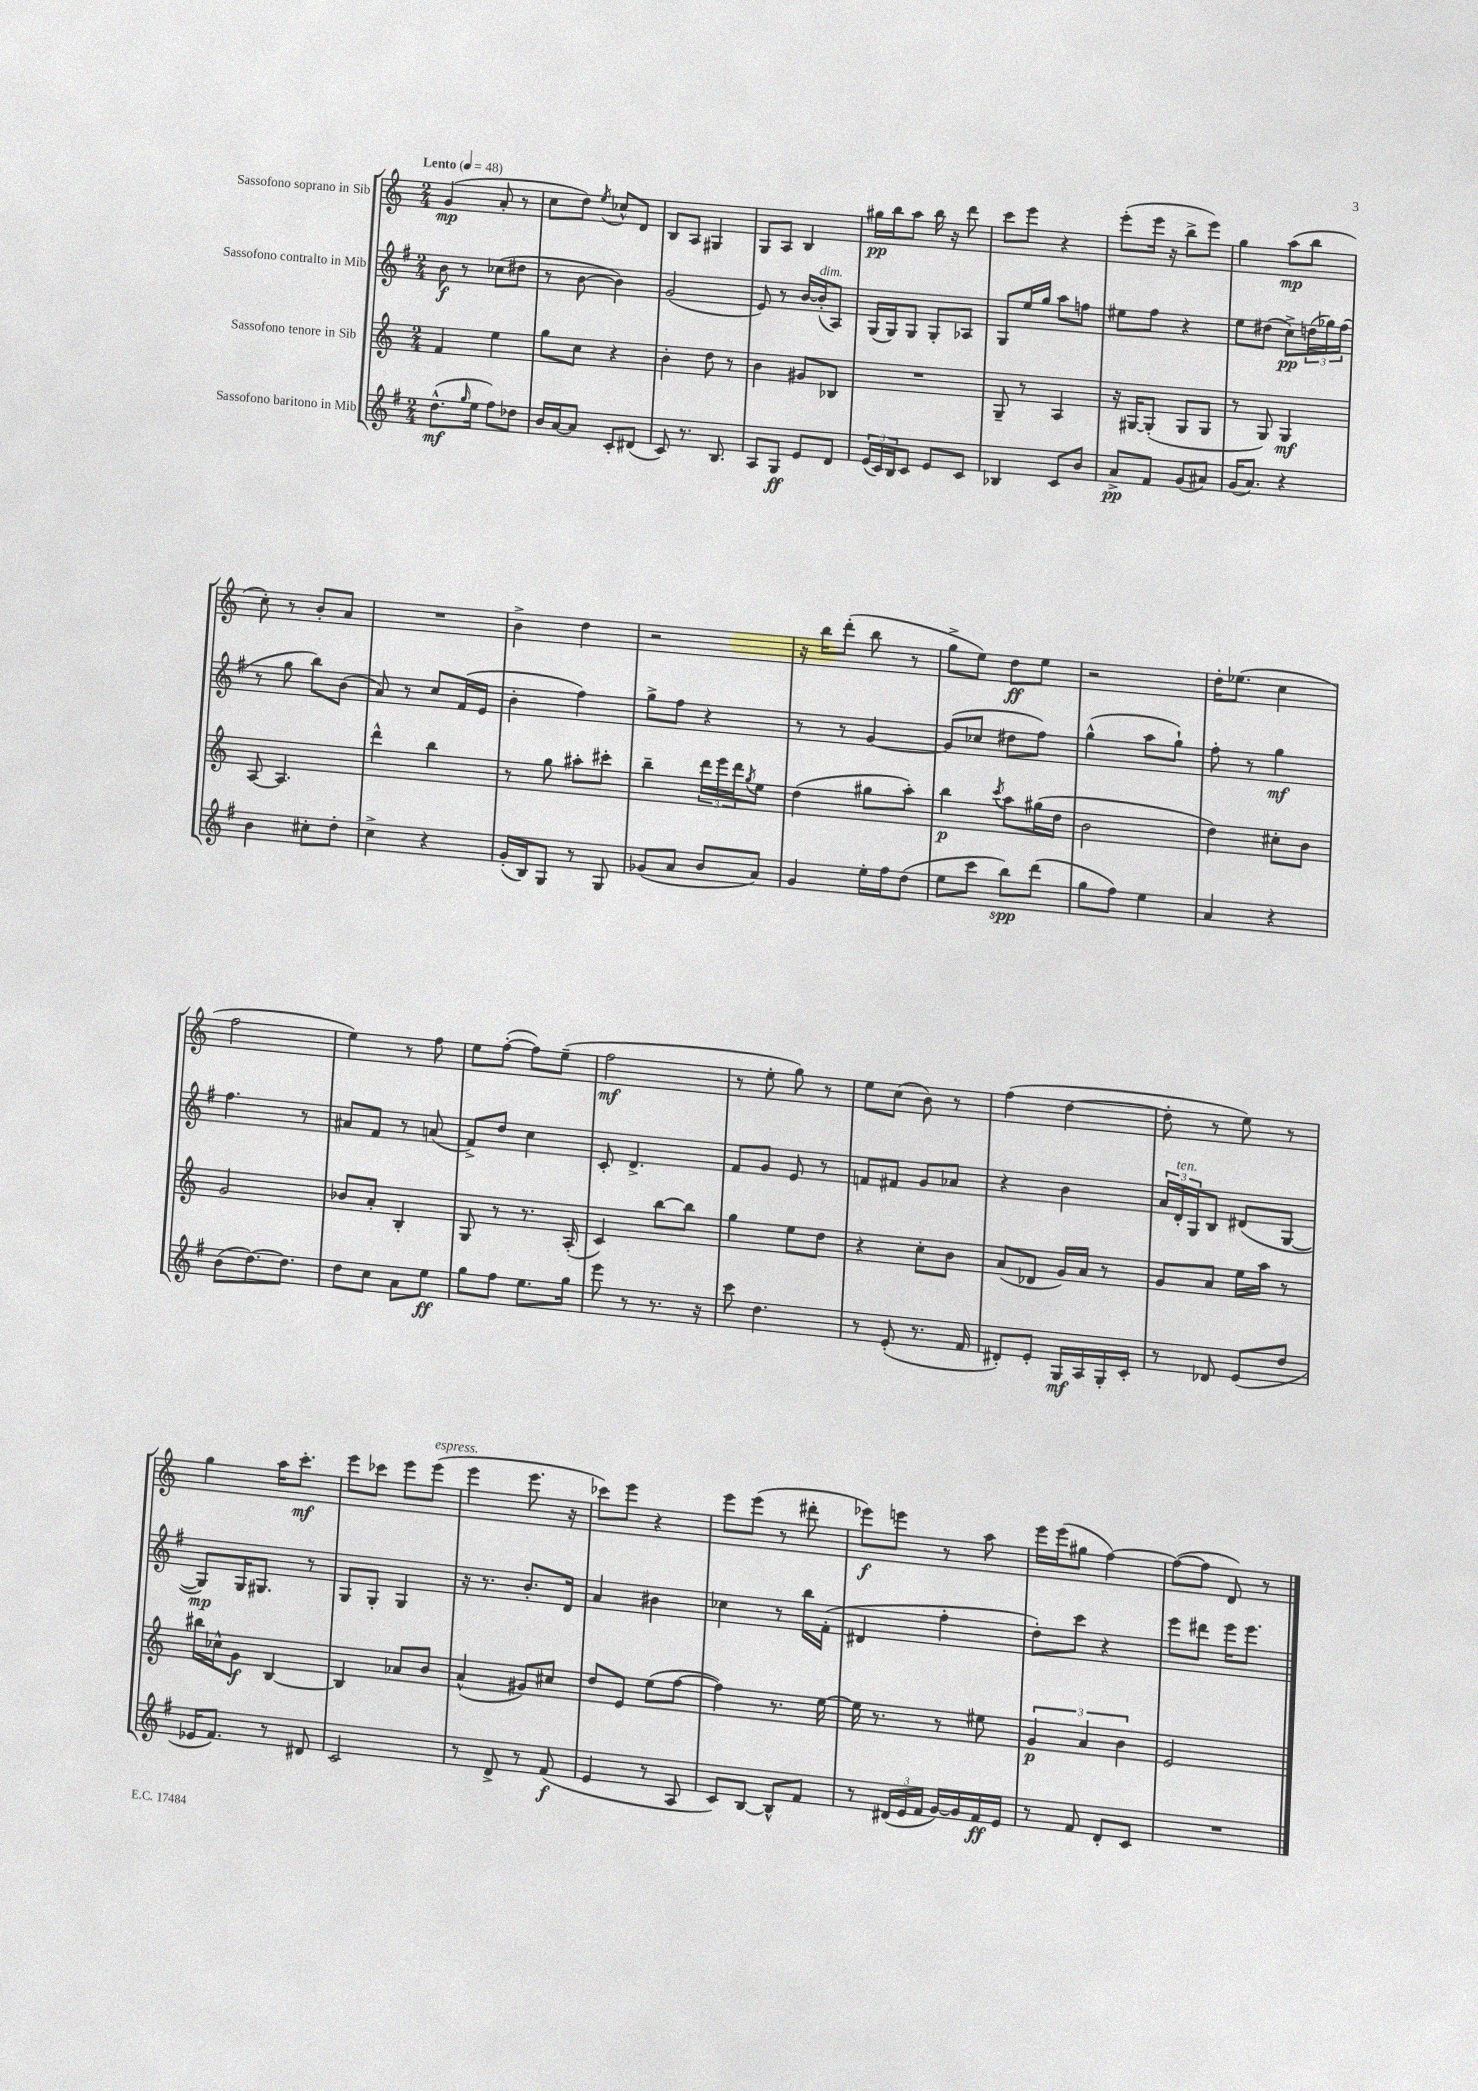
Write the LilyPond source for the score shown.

<<
\new StaffGroup <<
\new Staff = "s0" \with { instrumentName = "Sassofono soprano in Sib" } {
    \clef treble \key c \major \numericTimeSignature \time 2/4 \tempo "Lento" 4 = 48
    g'4\mp( a'8-. r8 |
    c''8 d''8) \acciaccatura { e''8 } ces''8-^ d'8 |
    b8 a8 gis4 |
    g8 a8 b4 |
    gis''16\pp b''16 a''8 b''16 r16 d'''8 |
    c'''8 e'''8 r4 |
    e'''8-.( e'''16 r16 b''8-> e'''8) |
    g''4 a''8\mp( b''8 |
    c''8-.) r8 b'8-. a'8 |
    R2 |
    b'4-> d''4 |
    r2 |
    r16 b''16 d'''8-.( b''8 r8 |
    g''8-> e''8) d''8\ff e''8 |
    r2 |
    d''16-. ees''8.( c''4 |
    f''2 |
    e''4) r8 f''8 |
    e''8 f''8~-.( f''8) e''8--( |
    f''2\mf |
    r8 e''8-. g''8) r8 |
    e''8 c''8( b'8) r8 |
    f''4( d''4~ |
    d''8-. r8 e''8) r8 |
    g''4 a''16 c'''8.-.\mf |
    e'''8 ces'''8 e'''8 e'''8^\markup { \italic "espress." }( |
    e'''4 e'''8. r16 |
    ces'''8) e'''8 r4 |
    e'''8 e'''8( r8 dis'''8-. |
    ees'''8\f) e'''8 r8 a''8 |
    e'''16 e'''16( gis''8 f''4~) |
    f''8~( f''8 d'8) r8 \bar "|." |
}
\new Staff = "s1" \with { instrumentName = "Sassofono contralto in Mib" } {
    \clef treble \key g \major \numericTimeSignature \time 2/4
    b'8\f r8 ces''8( dis''8 |
    r8 b'8~ b'4) |
    g'2( |
    e'8) r8 b'16~ b'16-.^\markup { \italic "dim." }( a8) |
    g16( g16) g8 g8-. aes8 |
    g8 e''16 g''16 a''8 f''8 |
    eis''8 fis''8 r4 |
    e''8 dis''8( c''8->\pp) \tuplet 3/2 { d''16( ges''16) fis''16( } |
    r8 g''8 b''8) b'8( |
    a'8) r8 c''8 fis'16( e'16 |
    b'4-. fis''4) |
    g''8-> fis''8 r4 |
    r8 r8 g'4~ |
    g'8( ces''8 dis''8 fis''8) |
    g''4-^( a''8 g''8-!) |
    fis''8-. r8 g''4\mf |
    fis''4. r8 |
    ais'8 fis'8 r8 a'8( |
    fis'8->) d''8 c''4 |
    c'8-. d'4.-> |
    fis'8 g'8 e'8 r8 |
    f'8 fis'8 g'8 aes'8 |
    r4 b'4 |
    \tuplet 3/2 { a'16 d'16-.^\markup { \italic "ten." } g16 } b8 dis'8( g8~ |
    g8\mp) g16 gis8. r8 |
    g8 g8-. g4 |
    r16 r8. b'8.-. d'16 |
    a'4 bis'4 |
    ces''4 r8 b''16 fis'16-.( |
    dis'4 fis''4-. |
    d''8-.) c'''8 r4 |
    e'''8 dis'''8 e'''16 e'''8. \bar "|." |
}
\new Staff = "s2" \with { instrumentName = "Sassofono tenore in Sib" } {
    \clef treble \key c \major \numericTimeSignature \time 2/4
    f'4 e''4 |
    g''8 c''8 r4 |
    b'4-. d''8 r8 |
    b'4 gis'8 bes8 |
    R2 |
    g8-- r8 a4 |
    r16 gis16~ gis8-.( gis8 gis8 |
    r8 g8) g4\mf |
    a8~ a4. |
    d'''4-^ b''4 |
    r8 g''8 ais''8-. cis'''8-. |
    b''4-- \tuplet 3/2 { d'''16 e'''16 d'''16 } \acciaccatura { g''8 } e''8 |
    d''4( gis''8 a''8-.) |
    b''4\p \acciaccatura { c'''8 } a''8 gis''16( d''16 |
    b'2 |
    d''4) cis''8-. b'8 |
    g'2 |
    bes'8 a'8-. b4-. |
    g8 r8 r8. a16-.( |
    c'4) b''8~ b''8 |
    g''4 e''8 d''8 |
    r4 c''8-. b'8 |
    a'8( des'8 g'16) a'16 r8 |
    g'8 a'8 e''16 a''16 r8 |
    bis''16 ces''16-^ g'8\f b4~ |
    b4 aes'8 b'8 |
    a'4-^( gis'8) cis''8 |
    d''8 e'8 e''8( f''8~ |
    f''4) r8. e''16~ |
    e''16 r8. r8 eis''8 |
    \tuplet 3/2 { g'4\p a'4 b'4 } |
    e'2 \bar "|." |
}
\new Staff = "s3" \with { instrumentName = "Sassofono baritono in Mib" } {
    \clef treble \key g \major \numericTimeSignature \time 2/4
    d''8.-^\mf( \grace { g''16 } e''16 fis''8) des''8 |
    b'16 a'16~ a'8 c'8-. dis'8( |
    c'8) r8. b8. |
    a8 g8\ff e'8 d'8 |
    \tuplet 3/2 { e'16( c'16) b16 } c'8 e'8 c'8 |
    bes4 c'8 b'8 |
    a'8->\pp fis'8 g'8( ais'8) |
    g'16( a'8.) r4 |
    b'4 cis''8-. d''8-. |
    c''4-> r4 |
    g'16-.( b16) g8 r8 g8 |
    ges'8( a'8 b'8 a'8) |
    g'4 e''16-. fis''16 d''8( |
    e''8 c'''8 b''8\spp) d'''8( |
    g''8 fis''8) e''4 |
    a'4 r4 |
    b'8( d''8.~) d''8. |
    d''8 c''8 a'8 e''8\ff |
    g''8 fis''8 e''8. g''16 |
    e'''8 r8 r8. r16 |
    c'''8 d''4. |
    r8 e'8-.( r8. fis'16 |
    dis'8-.) e'8-. g16\mf a16 g16-. c'16-. |
    r8 des'8 e'8( d''8 |
    ees'16 fis'8.) r8 dis'8 |
    c'2 |
    r8 d'8-> r8 fis'8\f( |
    e'4 r8 a8 |
    c'8) b8~ b8-^ fis'8 |
    r8 \tuplet 3/2 { dis'16( e'16 fis'16 } g'16~) g'16 fis'16\ff e'16 |
    r8 fis'8 d'8-. c'8 |
    R2 \bar "|." |
}
>>
>>
\layout { \context { \Score \remove "Bar_number_engraver" } }
